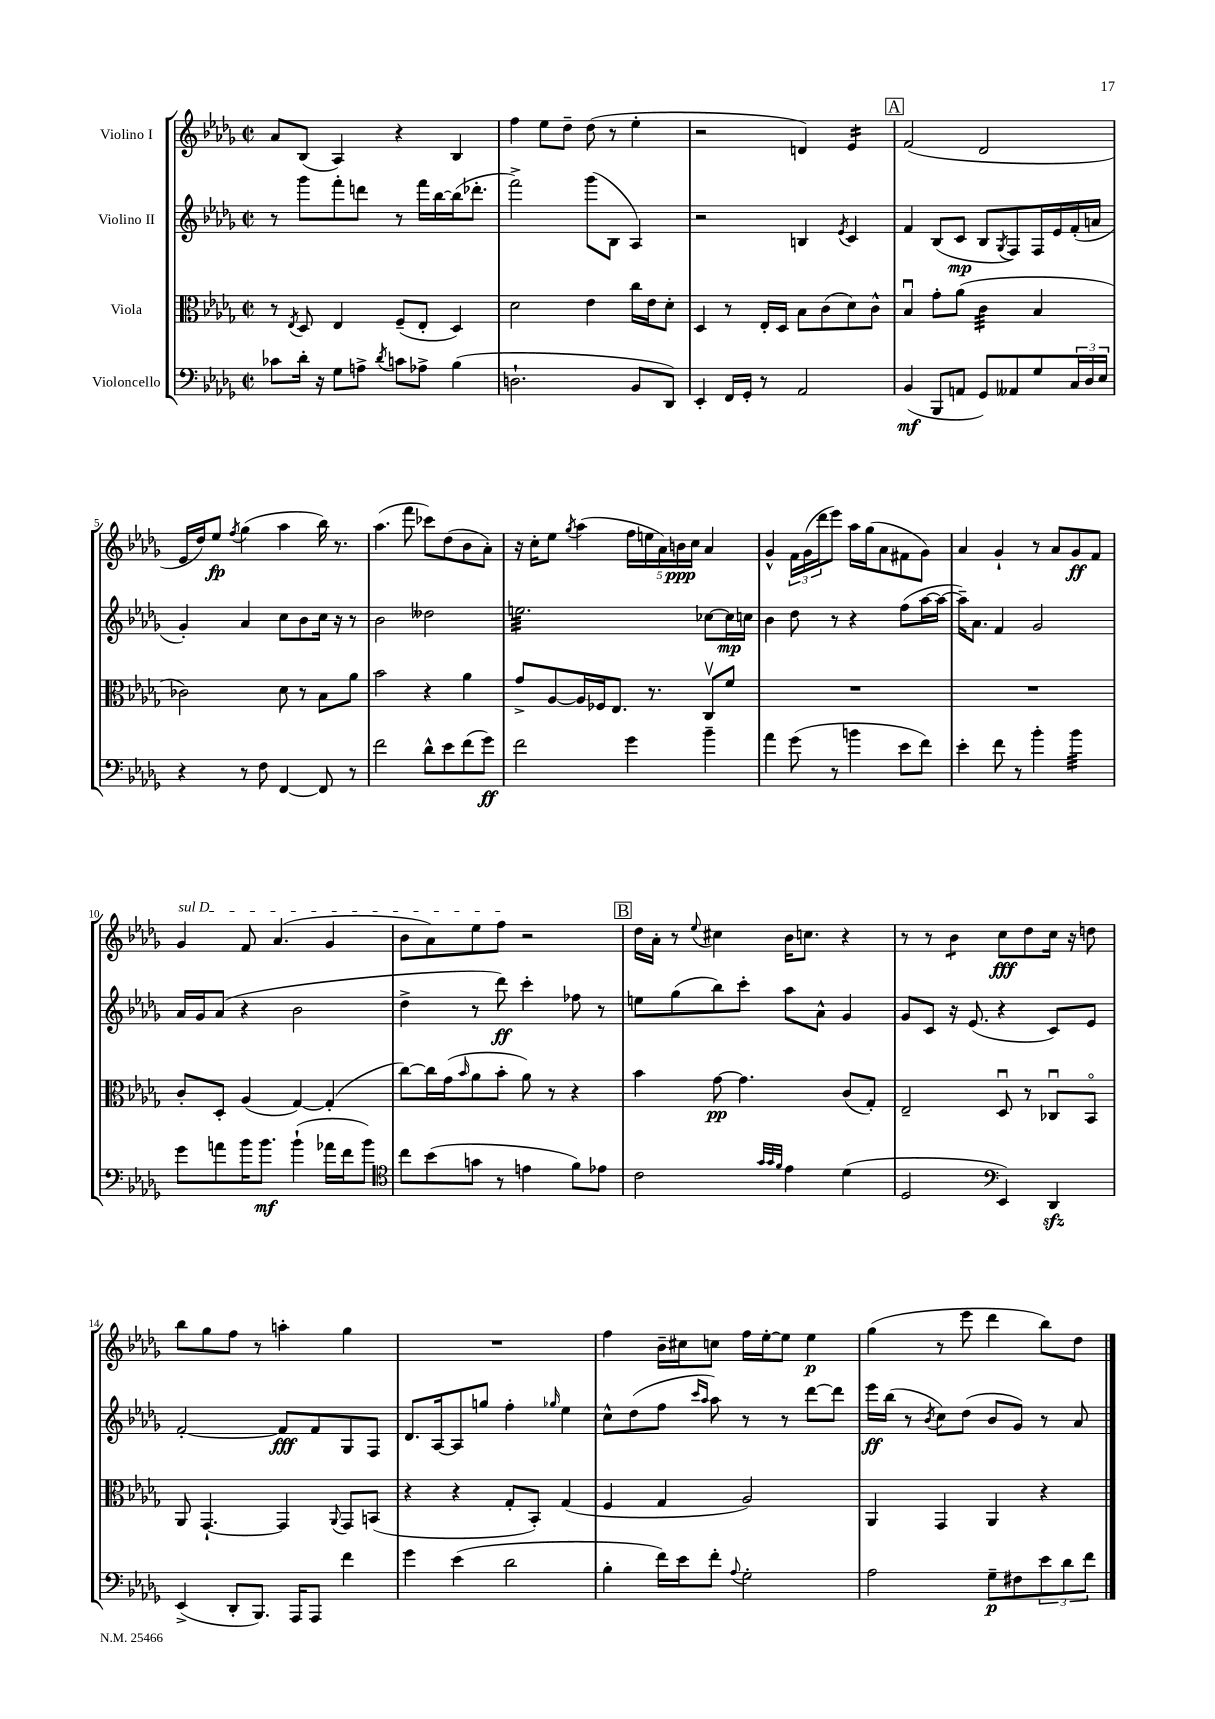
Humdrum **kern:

**kern	**dynam	**kern	**dynam	**kern	**dynam	**kern	**dynam
*part4	*part4	*part3	*part3	*part2	*part2	*part1	*part1
*staff4	*staff4	*staff3	*staff3	*staff2	*staff2	*staff1	*staff1
*I"Violoncello	*	*I"Viola	*	*I"Violino II	*	*I"Violino I	*
*clefF4	*	*clefC3	*	*clefG2	*	*clefG2	*
*k[b-e-a-d-g-]	*	*k[b-e-a-d-g-]	*	*k[b-e-a-d-g-]	*	*k[b-e-a-d-g-]	*
*M2/2	*	*M2/2	*	*M2/2	*	*M2/2	*
*met(c|)	*	*met(c|)	*	*met(c|)	*	*met(c|)	*
=1	=1	=1	=1	=1	=1	=1	=1
8c-X\L	.	8r	.	8r	.	8a-/L	.
.	.	8qE-/	.	.	.	.	.
16d-'\Jk	.	8D-/	.	8ggg-\L	.	(8B-/J	.
16r	.	.	.	.	.	.	.
8G-\L	.	4E-/	.	8fff'\	.	4A-/)	.
8An^\J	.	.	.	8dddn\J	.	.	.
8qd-/	.	.	.	.	.	.	.
8cn\L	.	(8F~/L	.	8r	.	4r	.
8A-X^\J	.	8E-'/J	.	16fff\LL	.	.	.
.	.	.	.	[16bb-\	.	.	.
(4B-\	.	4D-/)	.	(16bb-\J]	.	4B-/	.
.	.	.	.	8.ddd-X'\J	.	.	.
=2	=2	=2	=2	=2	=2	=2	=2
2.Dn`\	.	2d-\	.	2fff^\)	.	4ff\	.
.	.	.	.	.	.	8ee-\L	.
.	.	.	.	.	.	8dd-~\J	.
.	.	4e-\	.	(8ggg-\L	.	(8dd-\	.
.	.	.	.	8B-\J	.	8r	.
8BB-/L	.	16cc\LL	.	4A-/)	.	4ee-'\	.
.	.	16e-\J	.	.	.	.	.
8DD-/J)	.	8d-'\J	.	.	.	.	.
=3	=3	=3	=3	=3	=3	=3	=3
4EE-'/	.	4D-/	.	2r	.	2r	.
16FF/LL	.	8r	.	.	.	.	.
16GG-'/JJ	.	.	.	.	.	.	.
8r	.	16E-'/LL	.	.	.	.	.
.	.	16D-/JJ	.	.	.	.	.
2AA-/	.	8B-\L	.	4Bn/	.	4dn/)	.
.	.	(8c\	.	.	.	.	.
.	.	.	.	8qe-/	.	.	.
*	*	*	*	*	*	*tremolo	*
.	.	8d-\)	.	4c/	.	16e-/LL	.
.	.	.	.	.	.	16e-/	.
.	.	8c^^\J	.	.	.	16e-/	.
.	.	.	.	.	.	16e-/JJ	.
*	*	*	*	*	*	*Xtremolo	*
!!LO:REH:place=s1:t=A
=4	=4	=4	=4	=4	=4	=4	=4
(4BB-/	mf	4B-u/	.	4f/	.	(2f/	.
8BBB-/L	.	8g-'\L	.	(8B-/L	.	.	.
8AAn/J	.	(8a-\J	.	8c/J	mp	.	.
*	*	*tremolo	*	*	*	*	*
8GG-/L)	.	32c\LLL	.	8B-/L	.	2d-/	.
.	.	32c\	.	.	.	.	.
.	.	32c\	.	.	.	.	.
.	.	32c\	.	.	.	.	.
.	.	.	.	8qG-/	.	.	.
8AA--X/	.	32c\	.	8F/)	.	.	.
.	.	32c\	.	.	.	.	.
.	.	32c\	.	.	.	.	.
.	.	32c\JJJ	.	.	.	.	.
*	*	*Xtremolo	*	*	*	*	*
8G-/	.	4B-/	.	16F/L	.	.	.
.	.	.	.	16e-/	.	.	.
24C/L	.	.	.	(16f'/	.	.	.
24D-/	.	.	.	.	.	.	.
.	.	.	.	16an/JJ	.	.	.
24E-/JJ	.	.	.	.	.	.	.
!!LO:LB:g=z
=5	=5	=5	=5	=5	=5	=5	=5
4r	.	2c-X\)	.	4g-'/)	.	16e-/LL	.
.	.	.	.	.	.	16dd-/J)	.
.	.	.	.	.	.	8ee-/J	fp
.	.	.	.	.	.	8qff/	.
8r	.	.	.	4a-/	.	(4gg-\	.
8F\	.	.	.	.	.	.	.
[4FF/	.	8d-\	.	8cc\L	.	4aa-\	.
.	.	8r	.	8b-\	.	.	.
8FF/]	.	8B-\L	.	16cc\Jk	.	16bb-\)	.
.	.	.	.	16r	.	8.r	.
8r	.	8a-\J	.	8r	.	.	.
=6	=6	=6	=6	=6	=6	=6	=6
2f\	.	2b-\	.	2b-\	.	(4.aa-\	.
.	.	.	.	.	.	8fff\	.
8d-^^\L	.	4r	.	2dd--X\	.	8ccc-X\L)	.
8e-\	.	.	.	.	.	(8dd-\	.
(8f\	.	4a-\	.	.	.	8b-\	.
8g-\J)	ff	.	.	.	.	8a-'\J)	.
=7	=7	=7	=7	=7	=7	=7	=7
*	*	*	*	*tremolo	*	*	*
2f\	.	8g-^/L	.	32een\LLL	.	16r	.
.	.	.	.	32een\	.	.	.
.	.	.	.	32een\	.	16cc'\KL	.
.	.	.	.	32een\	.	.	.
.	.	[8A-/	.	32een\	.	8ee-\J	.
.	.	.	.	32een\	.	.	.
.	.	.	.	32een\	.	.	.
.	.	.	.	32een\	.	.	.
.	.	.	.	.	.	8qgg-/	.
.	.	16A-/L]	.	32een\	.	(4aa-\	.
.	.	.	.	32een\	.	.	.
.	.	16F-X/J	.	32een\	.	.	.
.	.	.	.	32een\	.	.	.
.	.	8.E-/J	.	32een\	.	.	.
.	.	.	.	32een\	.	.	.
.	.	.	.	32een\	.	.	.
.	.	.	.	32een\	.	.	.
4g-\	.	.	.	32een\	.	20ff\LL	.
.	.	.	.	32een\	.	.	.
.	.	.	.	.	.	20een\	.
.	.	8.r	.	32een\	.	.	.
.	.	.	.	32een\	.	.	.
.	.	.	.	.	.	20a-\)	.
.	.	.	.	32een\	.	.	.
.	.	.	.	.	.	20bn\	ppp
.	.	.	.	32een\	.	.	.
.	.	.	.	32een\	.	.	.
.	.	.	.	.	.	20cc\JJ	.
.	.	.	.	32een\JJJ	.	.	.
*	*	*	*	*Xtremolo	*	*	*
4b-~\	.	8Cv/L	.	[8cc-X\L	.	4a-/	.
.	.	8f/J	.	16cc-\L]	mp	.	.
.	.	.	.	16ccn\JJ	.	.	.
=8	=8	=8	=8	=8	=8	=8	=8
4a-\	.	1r	.	4b-\	.	4g-^^/	.
(8g-\	.	.	.	8dd-\	.	24f\LL	.
.	.	.	.	.	.	(24g-\	.
.	.	.	.	.	.	24ddd-\J	.
8r	.	.	.	8r	.	8eee-\J)	.
4bn\	.	.	.	4r	.	16aa-\LL	.
.	.	.	.	.	.	(16gg-\J	.
.	.	.	.	.	.	8a-\	.
8e-\L	.	.	.	(8ff\L	.	8f#X\	.
8f\J)	.	.	.	[16aa-\L	.	8g-\J)	.
.	.	.	.	16aa-\JJ_	.	.	.
=9	=9	=9	=9	=9	=9	=9	=9
4e-'\	.	1r	.	16aa-~\KL])	.	4a-/	.
.	.	.	.	8.a-\J	.	.	.
8f\	.	.	.	4f/	.	4g-`/	.
8r	.	.	.	.	.	.	.
4b-'\	.	.	.	2g-/	.	8r	.
.	.	.	.	.	.	8a-/L	.
*tremolo	*	*	*	*	*	*	*
32b-\LLL	.	.	.	.	.	8g-/	ff
32b-\	.	.	.	.	.	.	.
32b-\	.	.	.	.	.	.	.
32b-\	.	.	.	.	.	.	.
32b-\	.	.	.	.	.	8f/J	.
32b-\	.	.	.	.	.	.	.
32b-\	.	.	.	.	.	.	.
32b-\JJJ	.	.	.	.	.	.	.
*Xtremolo	*	*	*	*	*	*	*
!!LO:LB:g=z
=10	=10	=10	=10	=10	=10	=10	=10
!	!	!	!	!	!	!LO:TX:a:i:t=sul D	!
8g-\L	.	8c'/L	.	16a-/LL	.	4g-/	.
.	.	.	.	16g-/J	.	.	.
8an\	.	8D-'/J	.	(8a-/J	.	.	.
16b-\K	.	(4A-/	.	4r	.	8f/	.
8.b-\J	mf	.	.	.	.	.	.
.	.	.	.	.	.	(4.a-/	.
(4b-`\	.	[4G-/)	.	2b-\	.	.	.
16a-X\LL	.	(4G-'/]	.	.	.	4g-/	.
16f\J	.	.	.	.	.	.	.
8b-\J)	.	.	.	.	.	.	.
=11	=11	=11	=11	=11	=11	=11	=11
*clefC4	*	*	*	*	*	*	*
8cc\L	.	[8cc\L)	.	4dd-^\	.	8b-\L	.
(8b-\	.	16cc\L]	.	.	.	8a-\)	.
.	.	(16g-\J	.	.	.	.	.
.	.	16qqb-/	.	.	.	.	.
8gn\J	.	8a-\	.	8r	.	8ee-\	.
8r	.	8b-'\J	.	8ddd-\)	ff	8ff\J	.
4en\	.	8a-\)	.	4ccc'\	.	2r	.
.	.	8r	.	.	.	.	.
8f\L)	.	4r	.	8ff-X\	.	.	.
8e-X\J	.	.	.	8r	.	.	.
!!LO:REH:place=s1:t=B
=12	=12	=12	=12	=12	=12	=12	=12
2c\	.	4b-\	.	8een\L	.	16dd-\LL	.
.	.	.	.	.	.	16a-'\JJ	.
.	.	.	.	(8gg-\	.	8r	.
.	.	.	.	.	.	8qqee-/	.
.	.	[8g-\	pp	8bb-\)	.	4cc#X\	.
.	.	4.g-\]	.	8ccc'\J	.	.	.
32qqg-/LLL	.	.	.	.	.	.	.
32qqg-/	.	.	.	.	.	.	.
32qqf/JJJ	.	.	.	.	.	.	.
4e-\	.	.	.	8aa-\L	.	16b-\KL	.
.	.	.	.	.	.	8.ccn\J	.
.	.	.	.	8a-^^\J	.	.	.
(4d-\	.	(8c/L	.	4g-/	.	4r	.
.	.	8G-'/J)	.	.	.	.	.
=13	=13	=13	=13	=13	=13	=13	=13
2D-/	.	2E-~/	.	8g-/L	.	8r	.
.	.	.	.	8c/J	.	8r	.
*	*	*	*	*	*	*tremolo	*
.	.	.	.	16r	.	8b-\L	.
.	.	.	.	(8.e-/	.	.	.
.	.	.	.	.	.	8b-\J	.
*	*	*	*	*	*	*Xtremolo	*
*clefF4	*	*	*	*	*	*	*
4EE-/)	.	8D-u/	.	4r	.	8cc\L	fff
.	.	8r	.	.	.	8dd-\	.
4DD-zz/	.	8C-Xu/L	.	8c/L)	.	16cc\Jk	.
.	.	.	.	.	.	16r	.
.	.	8BB-/J	.	8e-/J	.	8ddn\	.
!!LO:LB:g=z
=14	=14	=14	=14	=14	=14	=14	=14
(4EE-^/	.	8AA-/	.	[2f'/	.	8bb-\L	.
.	.	[4.GG-`/	.	.	.	8gg-\	.
8DD-'/L	.	.	.	.	.	8ff\J	.
8.BBB-/J)	.	.	.	.	.	8r	.
.	.	4GG-/]	.	8f/L]	fff	4aan'\	.
16AAA-/KL	.	.	.	.	.	.	.
8AAA-/J	.	.	.	8f/	.	.	.
.	.	8qqAA-/	.	.	.	.	.
4f\	.	8GG-/L	.	8G-/	.	4gg-\	.
.	.	(8BBn/J	.	8F/J	.	.	.
=15	=15	=15	=15	=15	=15	=15	=15
4g-\	.	4r	.	8.d-/L	.	1r	.
.	.	.	.	[16A-/k	.	.	.
(4e-\	.	4r	.	8A-/]	.	.	.
.	.	.	.	8ggn/J	.	.	.
2d-\	.	8G-'/L	.	4ff'\	.	.	.
.	.	8BB-'/J)	.	.	.	.	.
.	.	.	.	16qqgg-X/	.	.	.
.	.	(4G-/	.	4ee-\	.	.	.
=16	=16	=16	=16	=16	=16	=16	=16
4B-'\	.	4F/	.	8cc^^\L	.	4ff\	.
.	.	.	.	(8dd-\	.	.	.
16f\LL)	.	4G-/	.	8ff\J	.	16b-~\LL	.
16e-\J	.	.	.	.	.	16cc#X\J	.
.	.	.	.	16qqccc/LL	.	.	.
.	.	.	.	16qqaa-/JJ	.	.	.
8f'\J	.	.	.	8aa-\)	.	8ccn\J	.
8qqA-/	.	.	.	.	.	.	.
2G-'\	.	2A-/)	.	8r	.	16ff\LL	.
.	.	.	.	.	.	[16ee-'\J	.
.	.	.	.	8r	.	8ee-\J]	.
.	.	.	.	[8ddd-\L	.	4ee-\	p
.	.	.	.	8ddd-\J]	.	.	.
=17	=17	=17	=17	=17	=17	=17	=17
2A-\	.	4AA-/	.	16eee-\LL	ff	(4gg-\	.
.	.	.	.	(16bb-\JJ	.	.	.
.	.	.	.	8r	.	.	.
.	.	.	.	8qb-/	.	.	.
.	.	4GG-/	.	8cc\L)	.	8r	.
.	.	.	.	(8dd-\J	.	8eee-\	.
8G-~\L	p	4AA-/	.	8b-/L	.	4ddd-\	.
8F#X\	.	.	.	8g-/J)	.	.	.
12e-\	.	4r	.	8r	.	8bb-\L)	.
12d-\	.	.	.	.	.	.	.
.	.	.	.	8a-/	.	8dd-\J	.
12f\J	.	.	.	.	.	.	.
==	==	==	==	==	==	==	==
*-	*-	*-	*-	*-	*-	*-	*-
